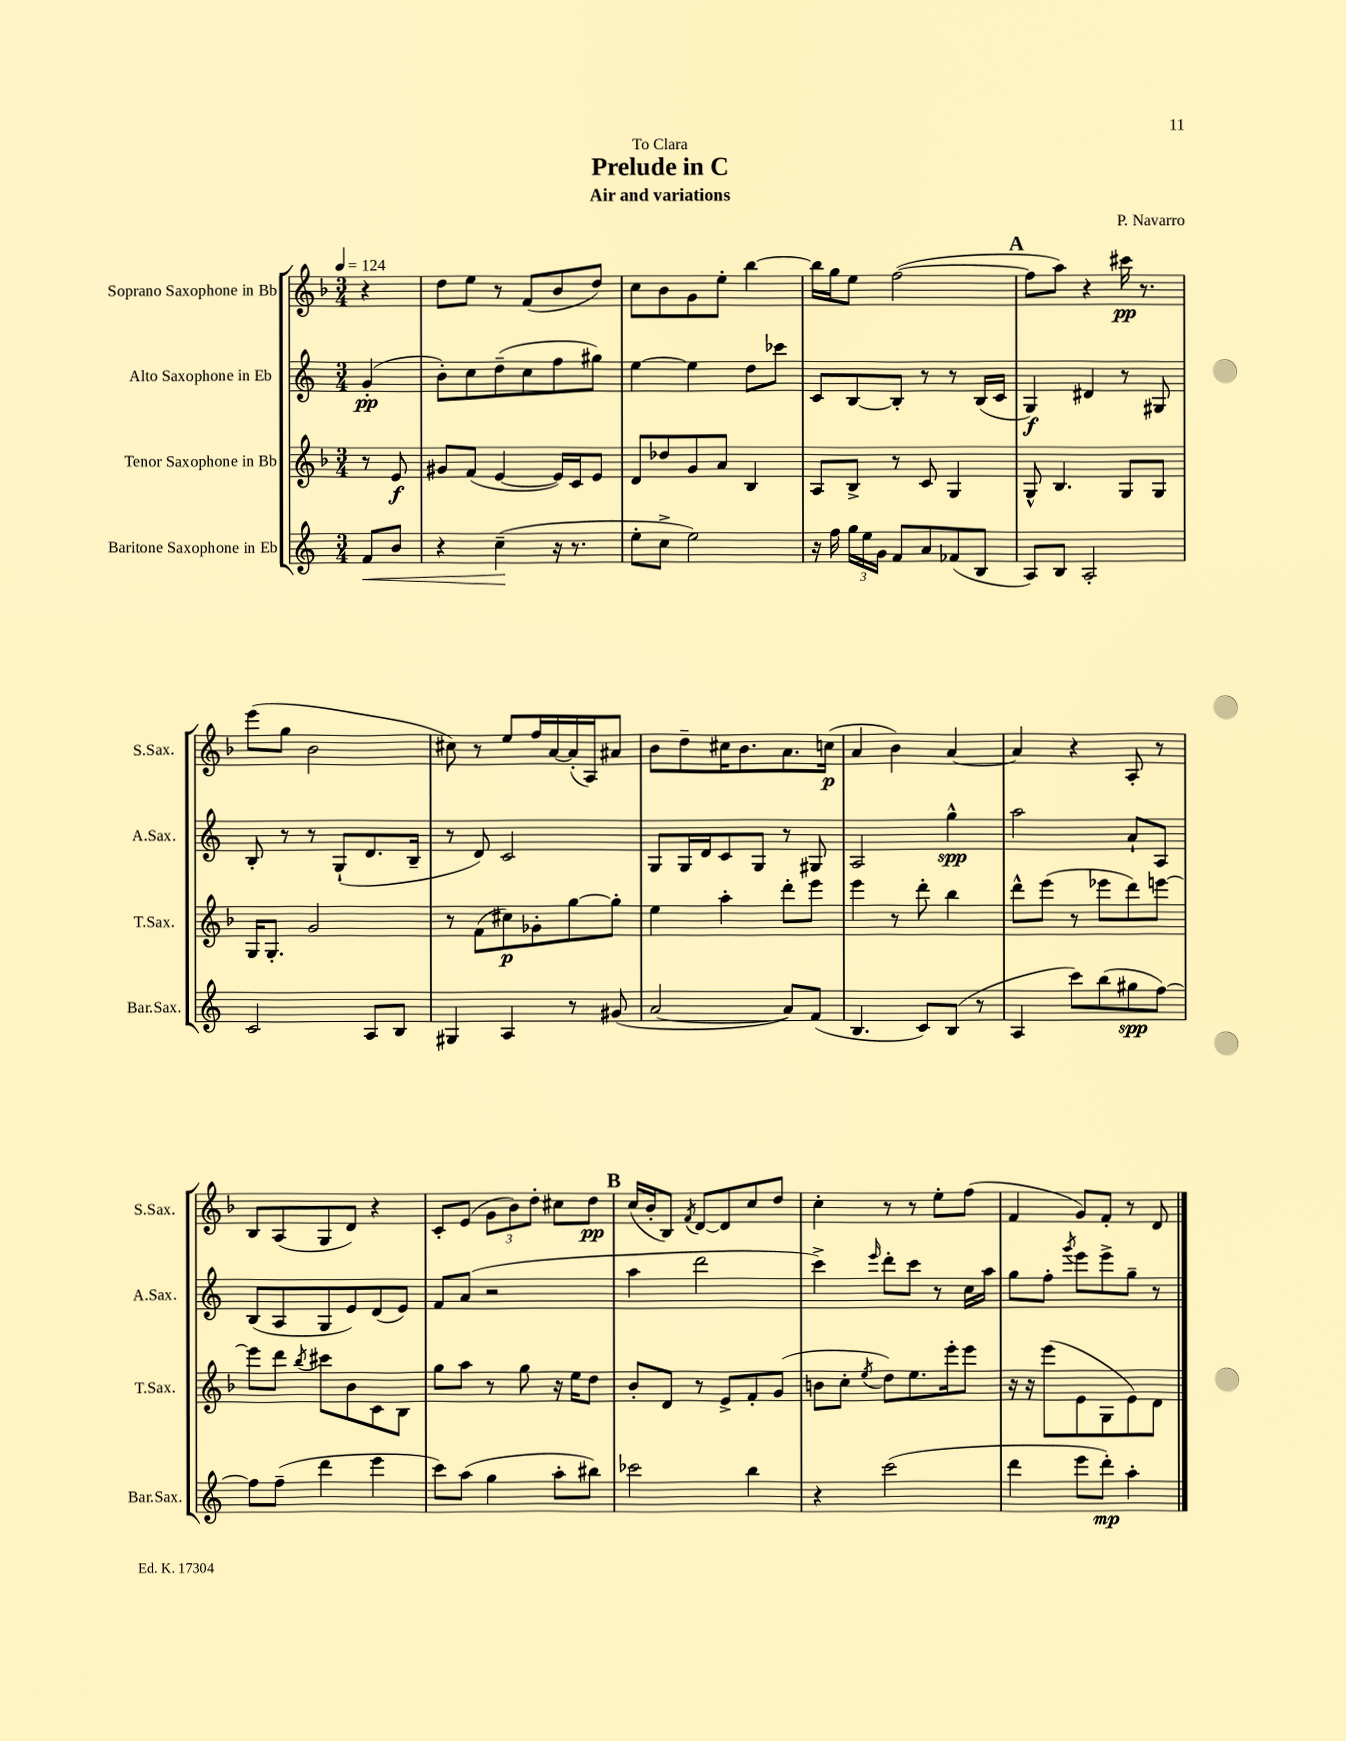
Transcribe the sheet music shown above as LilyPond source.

\header { title = "Prelude in C" composer = "P. Navarro" subtitle = "Air and variations" dedication = "To Clara" }
<<
\new StaffGroup <<
\new Staff = "s0" \with { instrumentName = "Soprano Saxophone in Bb" shortInstrumentName = "S.Sax." } {
    \clef treble \key f \major \numericTimeSignature \time 3/4 \partial 4 \tempo 4 = 124
    \autoBeamOff r4 |
    d''8[ e''8] r8 f'8[( bes'8 d''8]) |
    c''8[ bes'8 g'8 e''8]-. bes''4~ |
    bes''16[ g''16 e''8] f''2~( |
    \mark \markup { \bold "A" } f''8[ a''8]) r4 cis'''16\pp r8. |
    e'''8[( g''8] bes'2 |
    cis''8) r8 e''8[ f''16 a'16~ a'16-.( a16) ais'8] |
    bes'8[ d''8-- cis''16 bes'8. a'8. c''16]\p( |
    a'4 bes'4) a'4~ |
    a'4 r4 a8-. r8 |
    bes8[ a8( g8 d'8]) r4 |
    c'8[-. e'8]( \tuplet 3/2 { g'8[ bes'8) d''8]-. } cis''8[ d''8]\pp |
    \mark \markup { \bold "B" } c''16[( bes'16-. bes8]) \acciaccatura { f'8 } d'8[~ d'8 c''8 d''8] |
    c''4-. r8 r8 e''8[-. f''8]( |
    f'4 g'8[) f'8]-. r8 d'8 \bar "|." |
}
\new Staff = "s1" \with { instrumentName = "Alto Saxophone in Eb" shortInstrumentName = "A.Sax." } {
    \clef treble \key c \major \numericTimeSignature \time 3/4 \partial 4
    \autoBeamOff g'4-.\pp( |
    b'8[-.) c''8 d''8--( c''8 f''8 gis''8]) |
    e''4~ e''4 d''8[ ces'''8] |
    c'8[ b8~ b8]-. r8 r8 b16[( c'16] |
    \mark \markup { \bold "A" } g4\f) dis'4 r8 gis8 |
    b8-. r8 r8 g8[-!( d'8. b16]-- |
    r8 d'8) c'2 |
    g8[ g16 d'16 c'8 g8] r8 gis8 |
    a2 g''4-^\spp |
    a''2 a'8[-! a8] |
    b8[( a8 g8 e'8) d'8( e'8]) |
    f'8[ a'8]( r2 |
    \mark \markup { \bold "B" } a''4 d'''2 |
    c'''4->) \grace { e'''16 } d'''8[-. c'''8] r8 c''16[ a''16] |
    g''8[ f''8]-. \acciaccatura { g'''8 } e'''8[ e'''8-> g''8]-- r8 \bar "|." |
}
\new Staff = "s2" \with { instrumentName = "Tenor Saxophone in Bb" shortInstrumentName = "T.Sax." } {
    \clef treble \key f \major \numericTimeSignature \time 3/4 \partial 4
    \autoBeamOff r8 e'8\f |
    gis'8[ f'8]( e'4~ e'16[) c'16 e'8] |
    d'8[ des''8 g'8 a'8] bes4 |
    a8[ bes8]-> r8 c'8 g4 |
    \mark \markup { \bold "A" } g8-^ bes4. g8[ g8] |
    g16[ g8.]-. g'2 |
    r8 f'8[( cis''8\p) ges'8-. g''8~ g''8]-. |
    e''4 a''4-. d'''8[-. e'''8] |
    e'''4 r8 d'''8-. bes''4 |
    d'''8[-^ e'''8]( r8 ees'''8[ d'''8) e'''8]~ |
    e'''8[ d'''8] \acciaccatura { bes''8 } cis'''8[ bes'8 c'8 bes8] |
    g''8[ a''8] r8 g''8 r16 e''16[ d''8] |
    \mark \markup { \bold "B" } bes'8[-. d'8] r8 e'8[-> f'8-. g'8]( |
    b'8[ c''8]-. \acciaccatura { e''8 } d''8[) e''8. e'''16-. e'''8] |
    r16 r16 e'''8[( e'8 g8 e'8) d'8] \bar "|." |
}
\new Staff = "s3" \with { instrumentName = "Baritone Saxophone in Eb" shortInstrumentName = "Bar.Sax." } {
    \clef treble \key c \major \numericTimeSignature \time 3/4 \partial 4
    \autoBeamOff f'8[\< b'8] |
    r4 c''4--\!( r16 r8. |
    e''8[-. c''8]-> e''2) |
    r16 f''16 \tuplet 3/2 { g''16[ e''16 g'16] } f'8[ a'8 fes'8( b8] |
    \mark \markup { \bold "A" } a8[) b8] a2-. |
    c'2 a8[ b8] |
    gis4 a4 r8 gis'8( |
    a'2~ a'8[) f'8]( |
    b4. c'8[) b8]( r8 |
    a4 c'''8[) b''8( gis''8\spp f''8]~) |
    f''8[ f''8]--( d'''4 e'''4 |
    c'''8[) a''8]( g''4 a''8[-. bis''8]) |
    \mark \markup { \bold "B" } ces'''2 b''4 |
    r4 c'''2( |
    d'''4 e'''8[ d'''8]-.\mp) a''4-. \bar "|." |
}
>>
>>
\layout { \context { \Score \remove "Bar_number_engraver" } }
